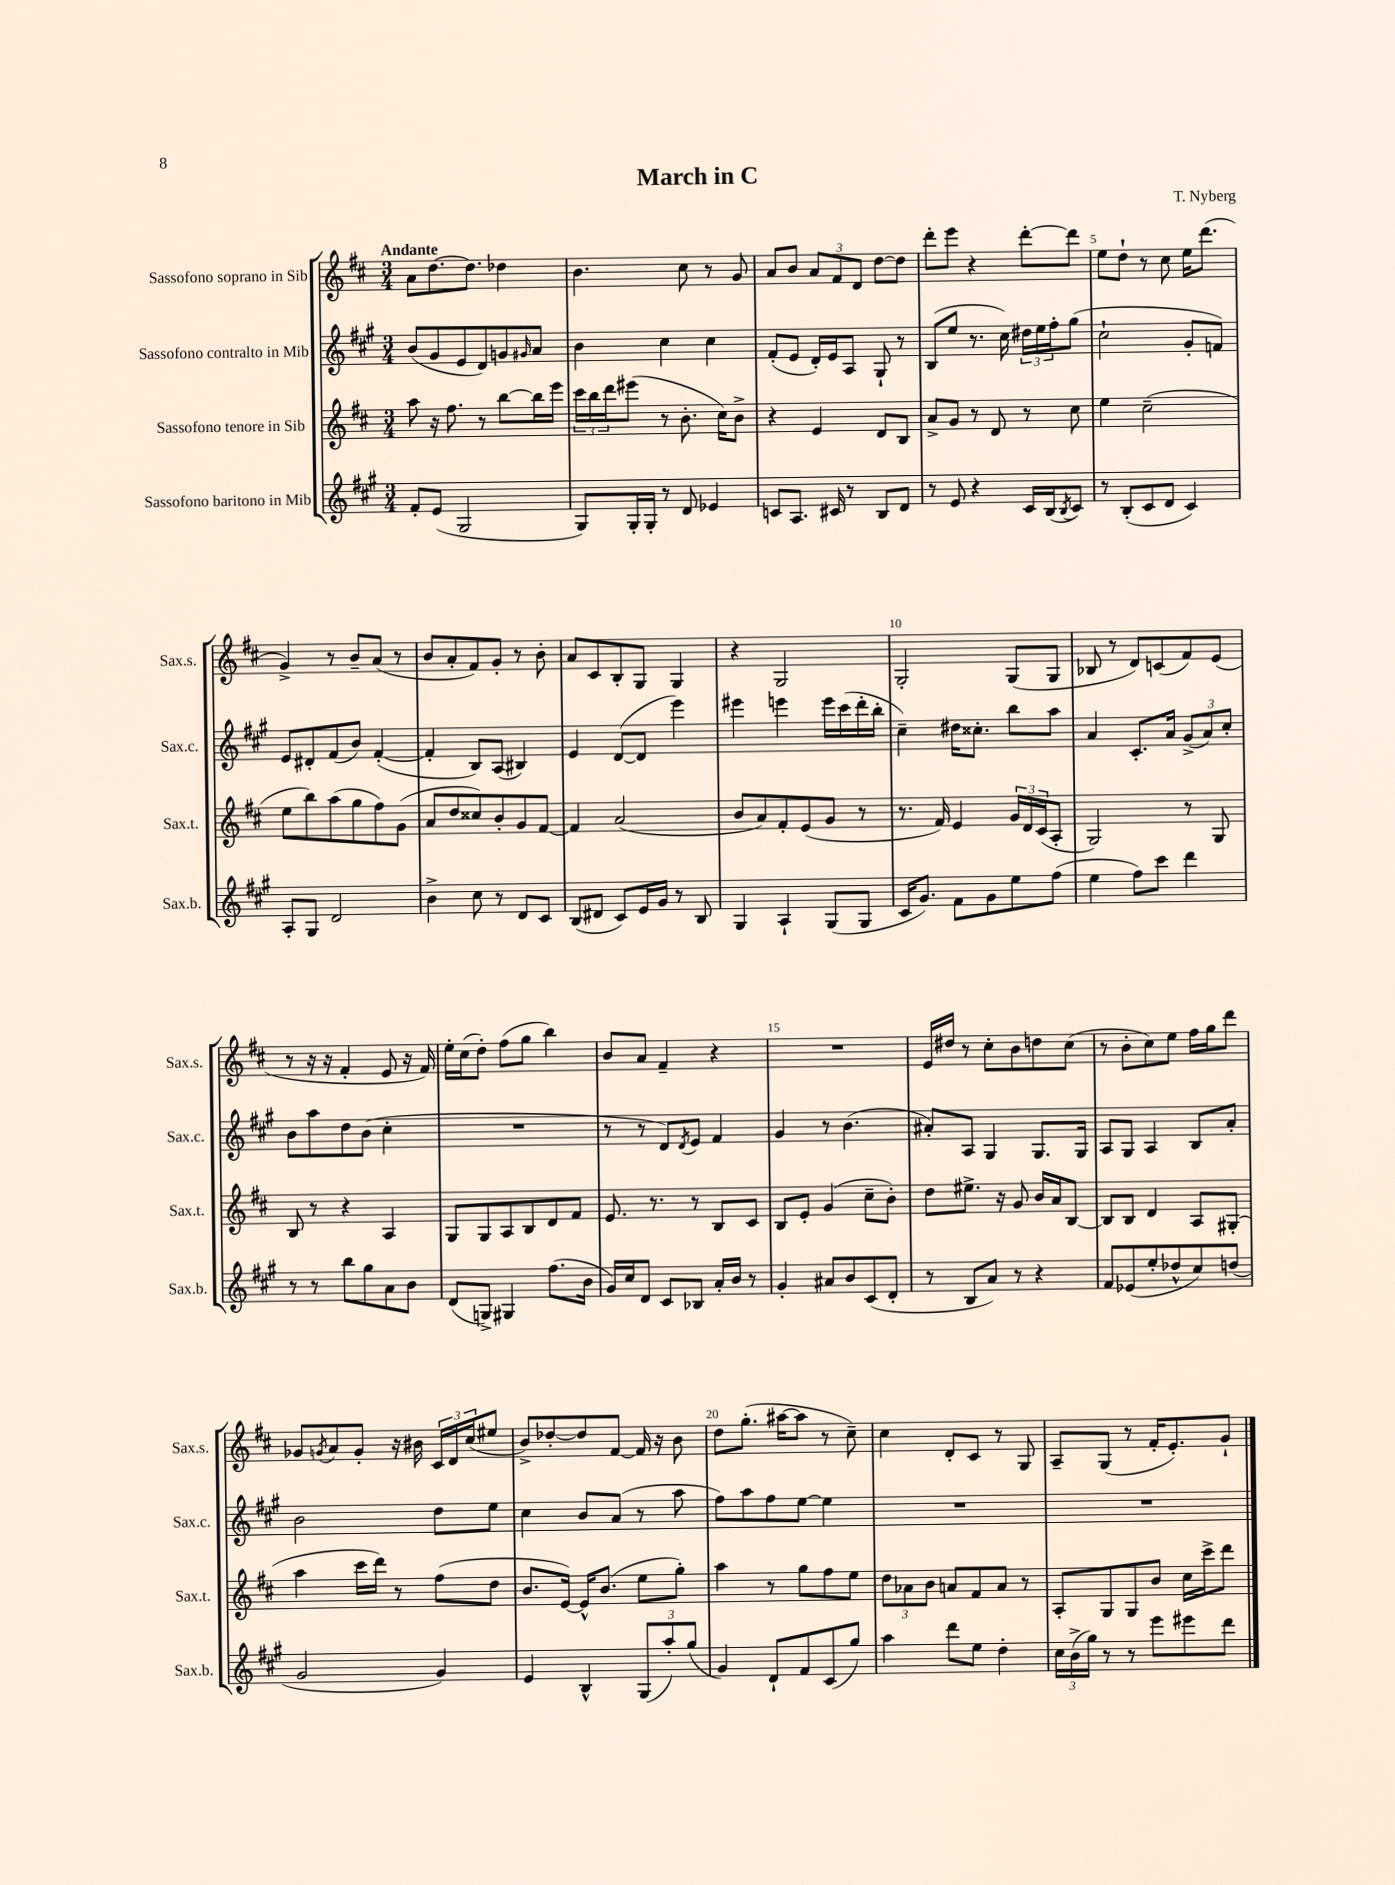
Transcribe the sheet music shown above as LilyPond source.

\header { title = "March in C" composer = "T. Nyberg" }
<<
\new StaffGroup <<
\new Staff = "s0" \with { instrumentName = "Sassofono soprano in Sib" shortInstrumentName = "Sax.s." } {
    \clef treble \key d \major \numericTimeSignature \time 3/4 \tempo "Andante"
    a'8 d''8.~ d''8. des''4 |
    b'4. cis''8 r8 g'8 |
    a'8 b'8 \tuplet 3/2 { a'8 fis'8 d'8 } d''8~ d''8 |
    d'''8-. e'''8 r4 d'''8~-. d'''8 |
    e''8 d''8-! r8 cis''8 e''16 d'''8.( |
    g'4->) r8 b'8-- a'8( r8 |
    b'8 a'8-. fis'8) g'8-. r8 b'8-. |
    a'8 cis'8 b8-. g8 g4 |
    r4 g2 |
    g2-. g8( g8 |
    bes8 r8 d'8) c'8( fis'8) e'8( |
    r8 r16 r16 fis'4-. e'8 r16 fis'16) |
    e''16-. cis''16( d''8-.) fis''8( g''8 b''4) |
    b'8 a'8 fis'4-- r4 |
    R2. |
    e'16 dis''16 r8 cis''8-. b'8 d''8 cis''8( |
    r8 b'8-. cis''8) e''8 fis''16 g''16 d'''8 |
    ges'8 \acciaccatura { g'8 } a'8 g'8-. r16 bis'16 \tuplet 3/2 { cis'16 d'16 cis''16( } eis''8 |
    b'8->) des''8~-. des''8 fis'8~ fis'16 r16 b'8 |
    d''8 g''8.-.( ais''16~ ais''8 r8 cis''8--) |
    cis''4 d'8-. cis'8 r8 g8 |
    a8-- g8( r8 fis'16-. e'8.-.) g'8-! \bar "|." |
}
\new Staff = "s1" \with { instrumentName = "Sassofono contralto in Mib" shortInstrumentName = "Sax.c." } {
    \clef treble \key a \major \numericTimeSignature \time 3/4
    b'8( gis'8 e'8 d'8) g'8 \grace { gis'16 } a'8 |
    b'4 cis''4 cis''4 |
    fis'8-.( e'8 d'16-.) e'16 a8 gis8-! r8 |
    b8( e''8 r8. cis''16) \tuplet 3/2 { dis''16 e''16 fis''16-. } gis''8( |
    cis''2-! gis'8-. f'8) |
    e'8 dis'8-. fis'8( b'8) fis'4~-.( |
    fis'4-. b8) a8( bis4) |
    e'4 d'8~( d'8 e'''4) |
    eis'''4 e'''4 e'''16 cis'''16( d'''16-. b''16-. |
    cis''4--) dis''16 cisis''8.-. b''8 a''8 |
    a'4 cis'8.-. a'16 \tuplet 3/2 { gis'8->( a'8) cis''8-. } |
    b'8 a''8 d''8 b'8( cis''4-. |
    R2. |
    r8 r8 d'8) \acciaccatura { d'8 } e'8 fis'4 |
    gis'4 r8 b'4.( |
    ais'8-.) a8 gis4 gis8. gis16 |
    a8 gis8 a4 b8 a'8-. |
    b'2 d''8 e''8 |
    cis''4 b'8 a'8( r8 a''8 |
    fis''8) a''8 fis''8 e''8~ e''4 |
    R2. |
    R2. \bar "|." |
}
\new Staff = "s2" \with { instrumentName = "Sassofono tenore in Sib" shortInstrumentName = "Sax.t." } {
    \clef treble \key d \major \numericTimeSignature \time 3/4
    a''8 r16 fis''8. r8 b''8~ b''16 e'''16 |
    \tuplet 3/2 { cis'''16 b''16 d'''16 } eis'''8( r8 b'8.-. cis''16) b'8-> |
    r4 e'4 d'8 b8 |
    a'8-> g'8 r8 d'8 r8 cis''8 |
    e''4 cis''2--( |
    e''8 b''8) a''8( g''8 fis''8) g'8( |
    a'8 d''8 cisis''8) b'8-. g'8 fis'8~ |
    fis'4 a'2( |
    b'8 a'8) fis'8-. e'8( g'8 r8 |
    r8. fis'16) e'4 \tuplet 3/2 { g'16 d'16 cis'16( } a8-. |
    g2) r8 g8 |
    b8 r8 r4 a4 |
    g8 g8 a8 b8 d'8 fis'8 |
    e'8. r8. r8 b8 cis'8 |
    b8 e'8-. g'4( cis''8-- b'8-.) |
    d''8 eis''8.-> r16 g'8 b'16 a'16 b8~ |
    b8 b8 d'4 a8 gis8-.( |
    a''4 cis'''16 d'''16) r8 fis''8( d''8 |
    b'8. e'16~) e'16-^ b'8.( e''8 g''8-.) |
    a''4 r8 g''8 fis''8 e''8 |
    \tuplet 3/2 { d''8 aes'8 b'8 } a'8 fis'8 a'8 r8 |
    a8-. g8 g8 b'8 cis''16 cis'''16-> d'''8 \bar "|." |
}
\new Staff = "s3" \with { instrumentName = "Sassofono baritono in Mib" shortInstrumentName = "Sax.b." } {
    \clef treble \key a \major \numericTimeSignature \time 3/4
    fis'8-. e'8( gis2 |
    gis8) gis16-. gis16-. r8 d'8 ees'4 |
    c'8 a8. cis'16 r8 b8 d'8 |
    r8 e'8 r4 cis'16 b16( \acciaccatura { b8 } cis'8) |
    r8 b8-.( cis'8 d'8 cis'4) |
    a8-. gis8 d'2 |
    b'4-> cis''8 r8 d'8 cis'8 |
    b8( dis'8 cis'8) e'16 gis'16 r8 b8 |
    gis4 a4-! gis8( gis8 |
    cis'16 gis'8.) fis'8 gis'8 e''8 fis''8( |
    e''4 fis''8) cis'''8 d'''4 |
    r8 r8 b''8 gis''8 a'8 b'8 |
    d'8( g8->) gis4 fis''8.( b'16 |
    gis'16) cis''16 d'8 cis'8 bes8 a'16-. b'16 r8 |
    gis'4-. ais'8 b'8 cis'8( d'8-. |
    r8 b8 a'8) r8 r4 |
    fis'8 ees'8( e''8-. des''8-^ cis''8) d''8( |
    gis'2 gis'4) |
    e'4 b4-^ \tuplet 3/2 { gis8( a''8-.) gis''8( } |
    gis'4) d'8-! fis'8 cis'8( gis''8) |
    a''4 d'''8 e''8 d''4-. |
    \tuplet 3/2 { cis''16 b'16->( gis''16) } r8 r8 e'''8 eis'''8 d'''8 \bar "|." |
}
>>
>>
\layout { \context { \Score \override BarNumber.break-visibility = ##(#f #t #t) barNumberVisibility = #(every-nth-bar-number-visible 5) } }
